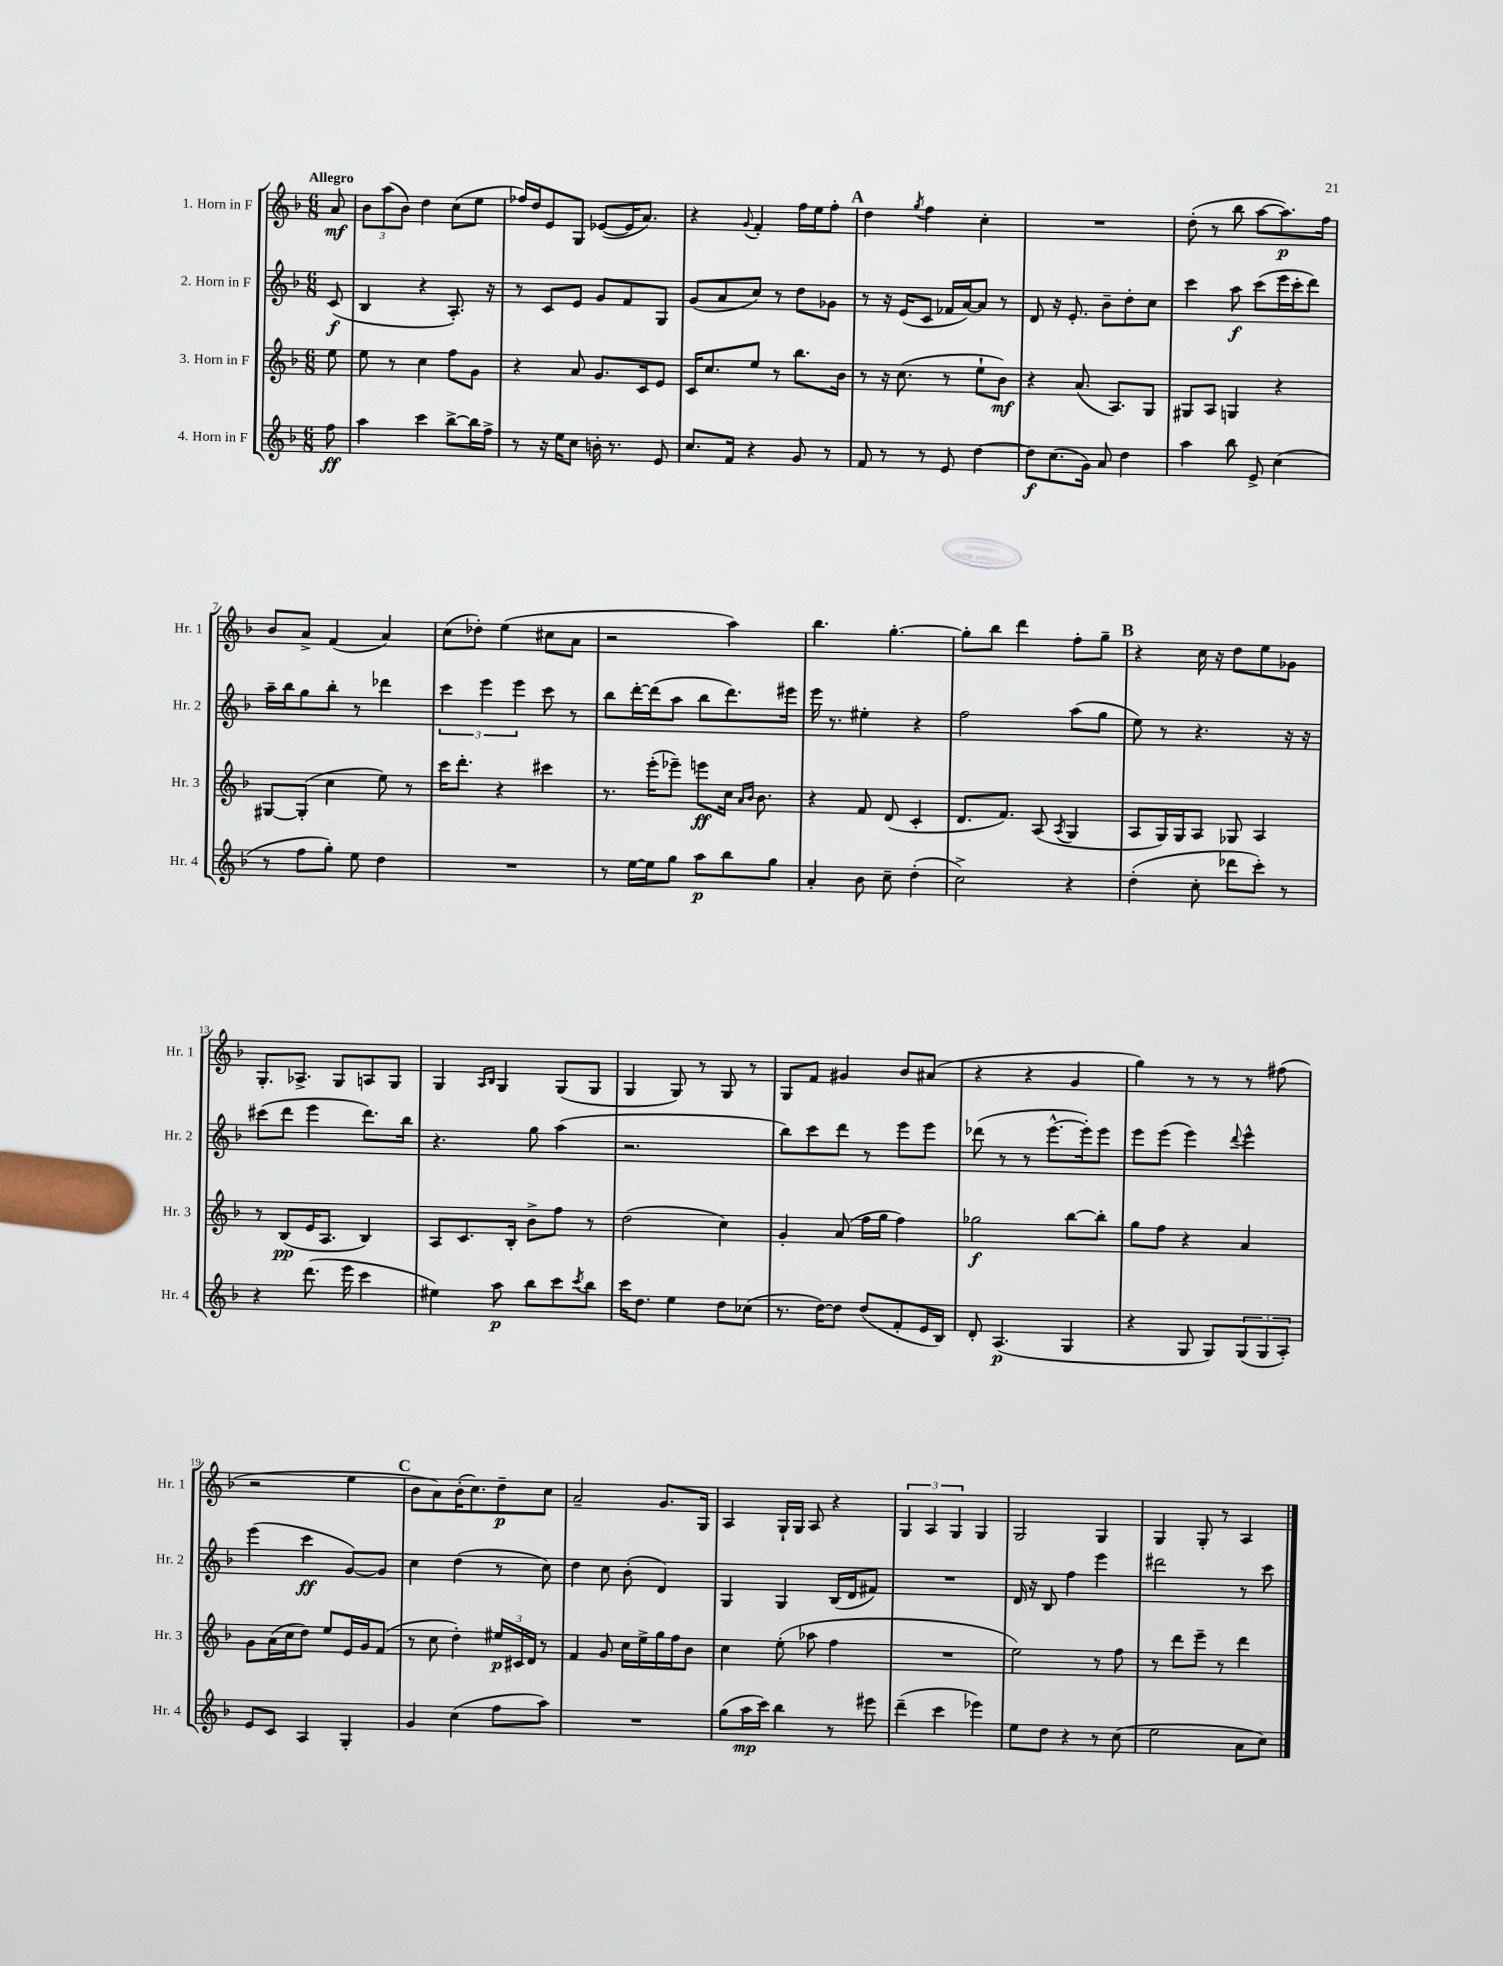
<<
\new StaffGroup <<
\new Staff = "s0" \with { instrumentName = "1. Horn in F" shortInstrumentName = "Hr. 1" } {
    \clef treble \key f \major \numericTimeSignature \time 6/8 \partial 8 \tempo "Allegro"
    a'8\mf |
    \tuplet 3/2 { bes'8 a''8( bes'8) } d''4 c''8( e''8 |
    fes''16) d''16 e'8 g8 ees'8~( ees'16 a'8.) |
    r4 \appoggiatura { g'8 } f'4-. f''16 e''16 f''8-. |
    \mark \markup { \bold "A" } d''4 \acciaccatura { g''8 } f''4 c''4-. |
    R2. |
    d''8-.( r8 bes''8 a''8~ a''8.\p) f''16 |
    bes'8 a'8-> f'4( a'4) |
    c''8( des''8-.) e''4( cis''8 a'8 |
    r2 a''4) |
    bes''4. g''4.~-. |
    g''8-. bes''8 d'''4 f''8-. g''8-- |
    \mark \markup { \bold "B" } r4 c''16 r16 d''8 e''8 ges'8 |
    g8.-. aes8.-> g8 a8 g8 |
    g4 \grace { a16 bes16 } g4 g8( g8 |
    g4 g8) r8 g8 r8 |
    g8 f'8 gis'4 bes'8 ais'8( |
    r4 r4 g'4 |
    g''4) r8 r8 r8 fis''8( |
    r2 e''4 |
    \mark \markup { \bold "C" } bes'8 a'8) bes'16-.( c''8.) d''8--\p c''8 |
    a'2-- g'8. g16 |
    a4 g16-! g16 a8 r4 |
    \tuplet 3/2 { g4 a4 g4 } g4 |
    g2 g4 |
    g4 g8-. r8 a4 \bar "|." |
}
\new Staff = "s1" \with { instrumentName = "2. Horn in F" shortInstrumentName = "Hr. 2" } {
    \clef treble \key f \major \numericTimeSignature \time 6/8 \partial 8
    c'8\f( |
    bes4 r4 a8.-.) r16 |
    r8 c'8 e'8 g'8 f'8 g8 |
    g'8( a'8 c''8) r8 d''8 ges'8 |
    \mark \markup { \bold "A" } r8 r16 e'16( c'8 fes'16 a'16~) a'8 r8 |
    d'8 r16 e'8.-. bes'8-- d''8-. c''8 |
    c'''4 a''8\f c'''8( e'''16 c'''16-. d'''8) |
    a''16-- bes''16 g''8 bes''8-. r8 des'''4 |
    \tuplet 3/2 { c'''4 e'''4 e'''4 } c'''8 r8 |
    bes''8 d'''16~-. d'''16( a''8 bes''8 d'''8.) eis'''16 |
    e'''16 r8. eis''4-. r4 |
    f''2 a''8( g''8 |
    \mark \markup { \bold "B" } e''8) r8 r4. r16 r16 |
    cis'''8( d'''8 e'''4 d'''8.) bes''16 |
    r4. g''8 a''4( |
    r2. |
    bes''8) c'''8 d'''8 r8 e'''8 e'''8 |
    des'''8( r8 r8 e'''8.~-^ e'''16-.) e'''8 |
    e'''8 e'''8( e'''4) \appoggiatura { d'''8 } e'''4-^ |
    e'''4( c'''4\ff g'8~) g'8 |
    \mark \markup { \bold "C" } c''4 d''4( r8 c''8) |
    d''4 c''8 bes'8-.( d'4) |
    g4 g4 bes16( d'16 fis'8) |
    R2. |
    d'16 r16 bes8 f''4 e'''4 |
    dis'''2 r8 c'''8 \bar "|." |
}
\new Staff = "s2" \with { instrumentName = "3. Horn in F" shortInstrumentName = "Hr. 3" } {
    \clef treble \key f \major \numericTimeSignature \time 6/8 \partial 8
    e''8 |
    e''8 r8 c''4 f''8 g'8 |
    r4 a'8 g'8. c'16 e'8 |
    c'16 c''8. e''8 r8 bes''8. bes'16 |
    \mark \markup { \bold "A" } r8 r16 c''8.( r8 e''8-! bes'8\mf) |
    r4 a'8.( a8.) g8 |
    gis8 a8 g4 r4 |
    gis8~ gis8-.( c''4 e''8) r8 |
    c'''16 d'''8.-. r4 cis'''4 |
    r8. e'''16-.( ees'''8--) e'''8\ff c''16 \grace { a'16 bes'16 } bes'8. |
    r4 f'8 d'8( c'4-. |
    d'8. f'8.) a8( \acciaccatura { a8 } g4 |
    \mark \markup { \bold "B" } a8 g16) g16 a8 ges8 a4 |
    r8 bes8\pp( e'16 a8. bes4) |
    a8 c'8. bes16-. bes'8-> f''8 r8 |
    d''2( c''4) |
    g'4-. a'8( f''16 g''16 f''4) |
    ges''2\f bes''8~ bes''8-. |
    g''8 f''8 r4 a'4 |
    g'8 a'16( c''16 d''8) e''8 e'16 g'16 f'8( |
    \mark \markup { \bold "C" } r8 c''8 d''4-.) \tuplet 3/2 { eis''16\p cis'16 d'16 } r8 |
    f'4 g'8 c''16 e''16-> g''16 f''16 bes'8 |
    c''4 e''8-.( aes''8 f''4 |
    R2. |
    e''2) r8 f''8 |
    r8 d'''8 e'''8-- r8 d'''4 \bar "|." |
}
\new Staff = "s3" \with { instrumentName = "4. Horn in F" shortInstrumentName = "Hr. 4" } {
    \clef treble \key f \major \numericTimeSignature \time 6/8 \partial 8
    f''8\ff |
    a''4 c'''4 bes''8~-> bes''16 f''16-> |
    r8 r16 e''16 c''8 b'16-. r8. e'8 |
    c''8. f'16 r4 g'8 r8 |
    \mark \markup { \bold "A" } f'8 r8 r8 e'8 d''4~ |
    d''8\f c''8.( g'16) a'8 d''4 |
    a''4 bes''8 e'8-> c''4( |
    r8 f''8 g''8-.) e''8 d''4 |
    R2. |
    r8 e''16~ e''16 g''8 a''8\p bes''8 g''8 |
    a'4-. bes'8 c''8-- d''4-.( |
    c''2->) r4 |
    \mark \markup { \bold "B" } d''4-.( c''8-. des'''8 c'''8-.) r8 |
    r4 d'''8.( e'''16 c'''4 |
    eis''4) a''8\p bes''8 c'''8 \acciaccatura { c'''8 } bes''8 |
    c'''16 d''8. e''4 d''8 ces''8( |
    r8. d''16~) d''8 d''8( f'8-. e'16 bes16) |
    d'8-. a4.\p( g4 |
    r4 g8 g8) \tuplet 3/2 { g8( g8 a8-.) } |
    e'8 c'8 a4 g4-. |
    \mark \markup { \bold "C" } g'4 c''4( f''8 a''8) |
    R2. |
    g''8( a''16\mp c'''16) bes''4 r8 eis'''8 |
    d'''4--( c'''4 ees'''4) |
    e''8 d''8 r4 r8 c''8( |
    e''2 a'8 c''8) \bar "|." |
}
>>
>>
